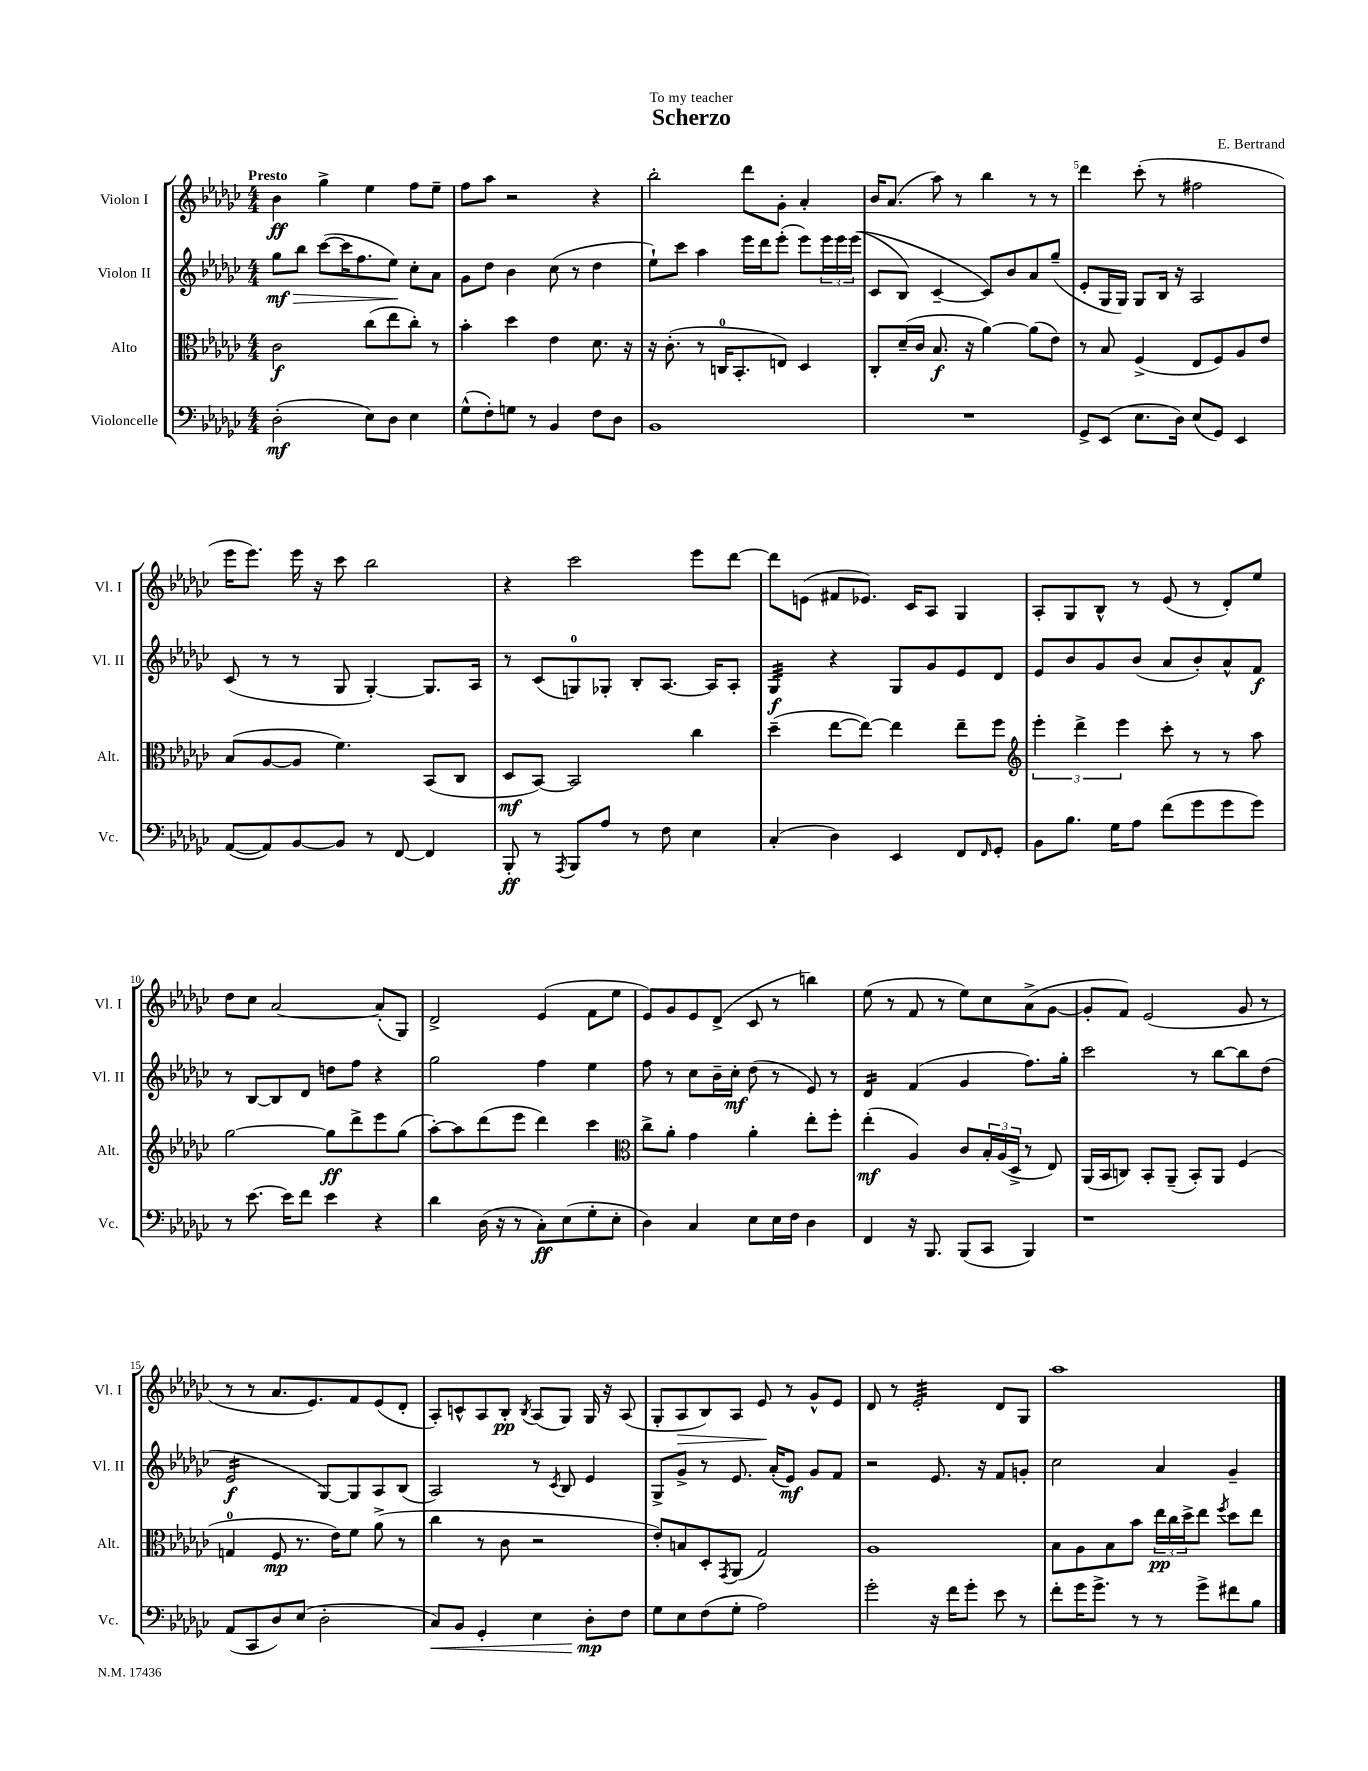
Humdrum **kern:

**kern	**kern	**kern	**kern
*staff4	*staff3	*staff2	*staff1
*clefF4	*clefC3	*clefG2	*clefG2
*k[b-e-a-d-g-c-]	*k[b-e-a-d-g-c-]	*k[b-e-a-d-g-c-]	*k[b-e-a-d-g-c-]
*M4/4	*M4/4	*M4/4	*M4/4
(2D-'	2c-	8gg-	4b-
.	.	8bb-	.
.	.	([8ccc-	4gg-^
.	.	16ccc-]	.
.	.	8.ff	.
8E-)	(8cc-	.	4ee-
8D-	8ee-	8ee-)	.
4E-	8cc-')	8cc-'	8ff
.	8r	8a-	8ee-~
=	=	=	=
(8G-^^	4b-'	8g-	8ff
8F')	.	8dd-	8aa-
8G	4dd-	4b-	2r
8r	.	.	.
4BB-	4e-	(8cc-	.
.	.	8r	.
8F	8.d-	4dd-	4r
8D-	.	.	.
.	16r	.	.
=	=	=	=
1BB-	16r	8ee-`)	2bb-'
.	(8.c-'	.	.
.	.	8ccc-	.
.	8r	4aa-	.
.	16C	.	.
.	8.BB-'	.	.
.	.	16eee-	8ddd-
.	.	16ddd-	.
.	8E)	(8eee-'	8g-'
.	4D-	8eee-)	4a-'
.	.	24eee-	.
.	.	24eee-	.
.	.	&((24eee-	.
=	=	=	=
1r	8C-'	8c-	16b-
.	.	.	(8.a-
.	(16d-~	8B-)	.
.	16c-	.	.
.	8.B-	[4c-~	8aa-)
.	.	.	8r
.	16r	.	.
.	[4a-)	8c-]&)	4bb-
.	.	8b-	.
.	(8a-]	8a-	8r
.	8e-)	(8gg-~	8r
=	=	=	=
8GG-^	8r	8e-'	4ddd-
(8EE-	8B-	16G-	.
.	.	16G-)	.
8.E-	(4F^	8G-	(8ccc-'
.	.	16B-	8r
16D-)	.	16r	.
(8E-	8E-	2A-	2ff#
8GG-)	8F)	.	.
4EE-	8A-	.	.
.	8e-	.	.
=	=	=	=
([8AA-	(8B-	(8c-	16eee-
.	.	.	8.eee-)
8AA-])	[8A-	8r	.
[8BB-	8A-]	8r	16eee-
.	.	.	16r
8BB-]	4.f)	8G-	8ccc-
8r	.	[4G-')	2bb-
[8FF	.	.	.
4FF]	(8BB-	8.G-]	.
.	8C-	.	.
.	.	16A-	.
=	=	=	=
8BBB-'	8D-	8r	4r
8r	[8BB-)	(8c-	.
8qAAA-	.	.	.
8BBB-	2BB-]	8G)	2ccc-
8A-	.	8G-'	.
8r	.	8B-'	.
8F	.	[8.A-	.
4E-	4cc-	.	8eee-
.	.	16A-]	.
.	.	8A-'	[8ddd-
=	=	=	=
(4C-'	(4dd-~	4G-	8ddd-]
.	.	.	(8e
4D-)	[8ee-	4r	8f#
.	8ee-_)	.	8.e-)
4EE-	4ee-]	8G-	.
.	.	.	16c-
.	.	8g-	8A-
8FF	8ee-~	8e-	4G-
16qqFF	.	.	.
8GG-'	8ff	8d-	.
=	=	=	=
*	*clefG2	*	*
8BB-	6eee-'	8e-	8A-'
8.B-	.	8b-	8G-
.	6ddd-^	.	.
.	.	8g-	8B-^^
16G-	.	.	.
.	6eee-	.	.
8A-	.	(8b-	8r
(8f	8ccc-'	8a-	(8e-
8g-	8r	8b-')	8r
8g-	8r	8a-^^	8d-')
8g-)	8aa-	8f	8ee-
=	=	=	=
8r	[2gg-	8r	8dd-
[8.e-	.	[8B-	8cc-
.	.	8B-]	[2a-
16e-]	.	.	.
8f	.	8d-	.
4e-	8gg-]	8dd	.
.	8ddd-^	8ff	.
4r	8eee-	4r	(8a-']
.	(8gg-	.	8G-)
=	=	=	=
4d-	[8aa-')	2gg-	2d-^
.	8aa-]	.	.
(16D-	(8ddd-	.	.
16r	.	.	.
8r	8eee-	.	.
8C-')	4ddd-)	4ff	(4e-
(8E-	.	.	.
8G-'	4ccc-	4ee-	8f
8E-'	.	.	8ee-
=	=	=	=
*	*clefC3	*	*
4D-)	8cc-^	8ff	8e-)
.	8a-'	8r	8g-
4C-	4g-	8cc-	8e-
.	.	16b-~	(8d-^
.	.	16cc-'	.
8E-	4a-'	(8dd-	8c-
16E-	.	8r	8r
16F	.	.	.
4D-	8ee-'	8e-)	4bb)
.	8ff'	8r	.
=	=	=	=
4FF	(4ee-'	4d-	(8ee-
.	.	.	8r
16r	4A-)	(4f	8f
8.BBB-	.	.	.
.	.	.	8r
(8BBB-	8c-	4g-	8ee-)
8CC-	24B-'	.	8cc-
.	(24A-	.	.
.	24D-^	.	.
4BBB-)	8r	8.ff)	(8a-^
.	8E-)	.	[8g-
.	.	16gg-'	.
=	=	=	=
1r	(16AA-	2ccc-	8g-']
.	16BB-	.	.
.	8C)	.	8f)
.	8BB-'	.	(2e-
.	(8AA-~	.	.
.	8BB-')	8r	.
.	8AA-	[8bb-	.
.	(4F	8bb-]	8g-
.	.	(8dd-	8r
=	=	=	=
(8AA-	4G	2e-	8r
8CC-	.	.	8r
8D-)	8F	.	8.a-
(8E-	8.r	.	.
.	.	.	8.e-)
2D-'	.	[8G-)	.
.	16e-)	.	.
.	8f	8G-]	8f
.	(8a-^	8A-	(8e-
.	8r	(8B-	8d-'
=	=	=	=
8C-)	4cc-	2A-)	8A-')
8BB-	.	.	8c^^
4GG-'	8r	.	8A-
.	8c-	.	8B-'
.	.	.	8qB-
4E-	2r	8r	(8A-
.	.	8qc-	.
.	.	8B-	8G-)
8D-'	.	4e-	16G-
.	.	.	16r
8F	.	.	(8A-
=	=	=	=
8G-	8e-')	8G-^	8G-'
8E-	8B	8g-^	8A-
(8F	8D-'	8r	8B-)
.	8qGG-	.	.
8G-'	(8AA-	8.e-	8A-
2A-)	2G-)	.	8e-
.	.	(16a-'	.
.	.	8e-)	8r
.	.	8g-	8g-^^
.	.	8f	8e-
=	=	=	=
2g-'	1A-	2r	8d-
.	.	.	8r
.	.	.	2e-'
16r	.	8.e-	.
16f	.	.	.
8g-'	.	.	.
.	.	16r	.
8e-	.	8f	8d-
8r	.	8g'	8G-
=	=	=	=
8f'	8B-	2cc-	1aa-
16g-	8A-	.	.
8.g-^	.	.	.
.	8B-	.	.
8r	8b-	.	.
8r	24ee-	4a-	.
.	24cc-	.	.
.	24dd-^	.	.
8g-^	8ee-	.	.
.	8qff	.	.
8f#	8dd-	4g-~	.
8B-	8ee-	.	.
==	==	==	==
*-	*-	*-	*-
